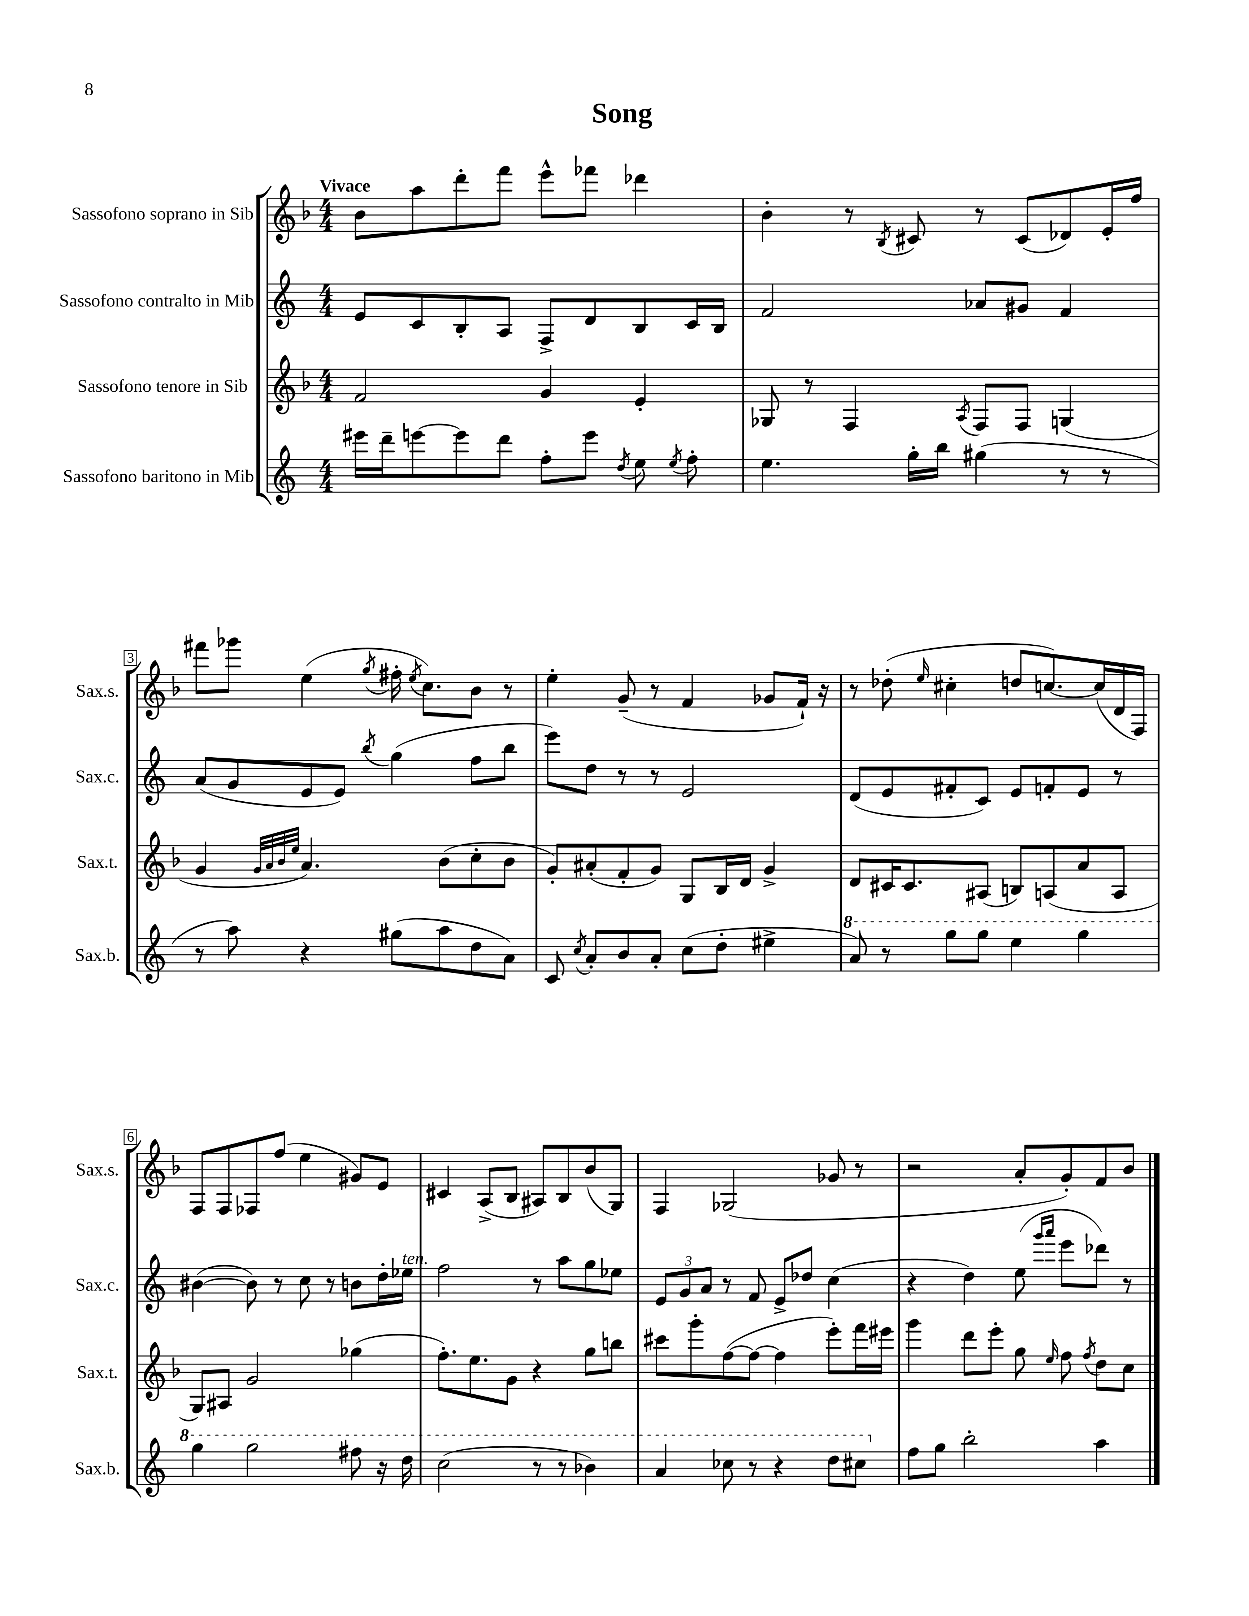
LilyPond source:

\header { title = "Song" }
<<
\new StaffGroup <<
\new Staff = "s0" \with { instrumentName = "Sassofono soprano in Sib" shortInstrumentName = "Sax.s." } {
    \clef treble \key f \major \numericTimeSignature \time 4/4 \tempo "Vivace"
    \autoBeamOff bes'8[ a''8 d'''8-. f'''8] e'''8[-^ fes'''8] des'''4 |
    bes'4-. r8 \acciaccatura { bes8 } cis'8 r8 cis'8[( des'8) e'16-. f''16] |
    fis'''8[ ges'''8] e''4( \acciaccatura { g''8 } fis''16-. \acciaccatura { e''8 } c''8.[) bes'8] r8 |
    e''4-. g'8--( r8 f'4 ges'8[ f'16]-!) r16 |
    r8 des''8-.( \grace { e''16 } cis''4-. d''8[ c''8.~) c''16( d'16 f16]) |
    f8[ f8 fes8 f''8]( e''4 gis'8[) e'8] |
    cis'4 a8[->( bes8] ais8[) bes8 bes'8( g8]) |
    f4 ges2( ges'8 r8 |
    r2 a'8[-. g'8-.) f'8 bes'8] \bar "|." |
}
\new Staff = "s1" \with { instrumentName = "Sassofono contralto in Mib" shortInstrumentName = "Sax.c." } {
    \clef treble \key c \major \numericTimeSignature \time 4/4
    \autoBeamOff e'8[ c'8 b8-. a8] f8[-> d'8 b8 c'16 b16] |
    f'2 aes'8[ gis'8] f'4 |
    a'8[( g'8 e'8 e'8]) \acciaccatura { b''8 } g''4( f''8[ b''8] |
    e'''8[) d''8] r8 r8 e'2 |
    d'8[( e'8 fis'8-. c'8]) e'8[ f'8-. e'8] r8 |
    bis'4~( bis'8) r8 c''8 r8 b'8[ d''16-. ees''16]^\markup { \italic "ten." } |
    f''2 r8 a''8[ g''8 ees''8] |
    \tuplet 3/2 { e'8[ g'8 a'8] } r8 f'8 e'8[-> des''8] c''4( |
    r4 d''4) e''8( \grace { g'''16[ a'''16] } e'''8[ des'''8]) r8 \bar "|." |
}
\new Staff = "s2" \with { instrumentName = "Sassofono tenore in Sib" shortInstrumentName = "Sax.t." } {
    \clef treble \key f \major \numericTimeSignature \time 4/4
    \autoBeamOff f'2 g'4 e'4-. |
    ges8 r8 f4 \acciaccatura { a8 } f8[ f8] g4( |
    g'4 \grace { g'32[ a'32 bes'32 e''32] } a'4.) bes'8[( c''8-. bes'8] |
    g'8[-.) ais'8-.( f'8-. g'8]) g8[ bes16 d'16] g'4-> |
    d'8[ cis'16 cis'8. ais8]( b8[) a8( a'8 a8] |
    g8[) ais8] g'2 ges''4( |
    f''8.[-.) e''8. g'8] r4 g''8[ b''8] |
    cis'''8[ g'''8-. f''8~( f''8]~ f''4 e'''8[-.) f'''16 eis'''16] |
    g'''4 d'''8[ e'''8]-. g''8 \grace { e''16 } f''8 \acciaccatura { f''8 } d''8[ c''8] \bar "|." |
}
\new Staff = "s3" \with { instrumentName = "Sassofono baritono in Mib" shortInstrumentName = "Sax.b." } {
    \clef treble \key c \major \numericTimeSignature \time 4/4
    \autoBeamOff eis'''16[ d'''16-- e'''8~ e'''8 d'''8] f''8[-. e'''8] \acciaccatura { d''8 } e''8 \acciaccatura { e''8 } f''8-. |
    e''4. g''16[-. b''16] gis''4( r8 r8 |
    r8 a''8) r4 gis''8[( a''8 d''8 a'8]) |
    c'8 \acciaccatura { c''8 } a'8[-. b'8 a'8]-. c''8[( d''8]-. eis''4-> |
    \ottava #1 a''8) r8 g'''8[ g'''8] e'''4 g'''4 |
    g'''4 g'''2 fis'''8 r16 d'''16 |
    c'''2( r8 r8 bes''4) |
    a''4 ces'''8 r8 r4 d'''8[ cis'''8] \ottava #0 |
    f''8[ g''8] b''2-. a''4 \bar "|." |
}
>>
>>
\layout { \context { \Score \override BarNumber.stencil = #(make-stencil-boxer 0.1 0.3 ly:text-interface::print) } }
